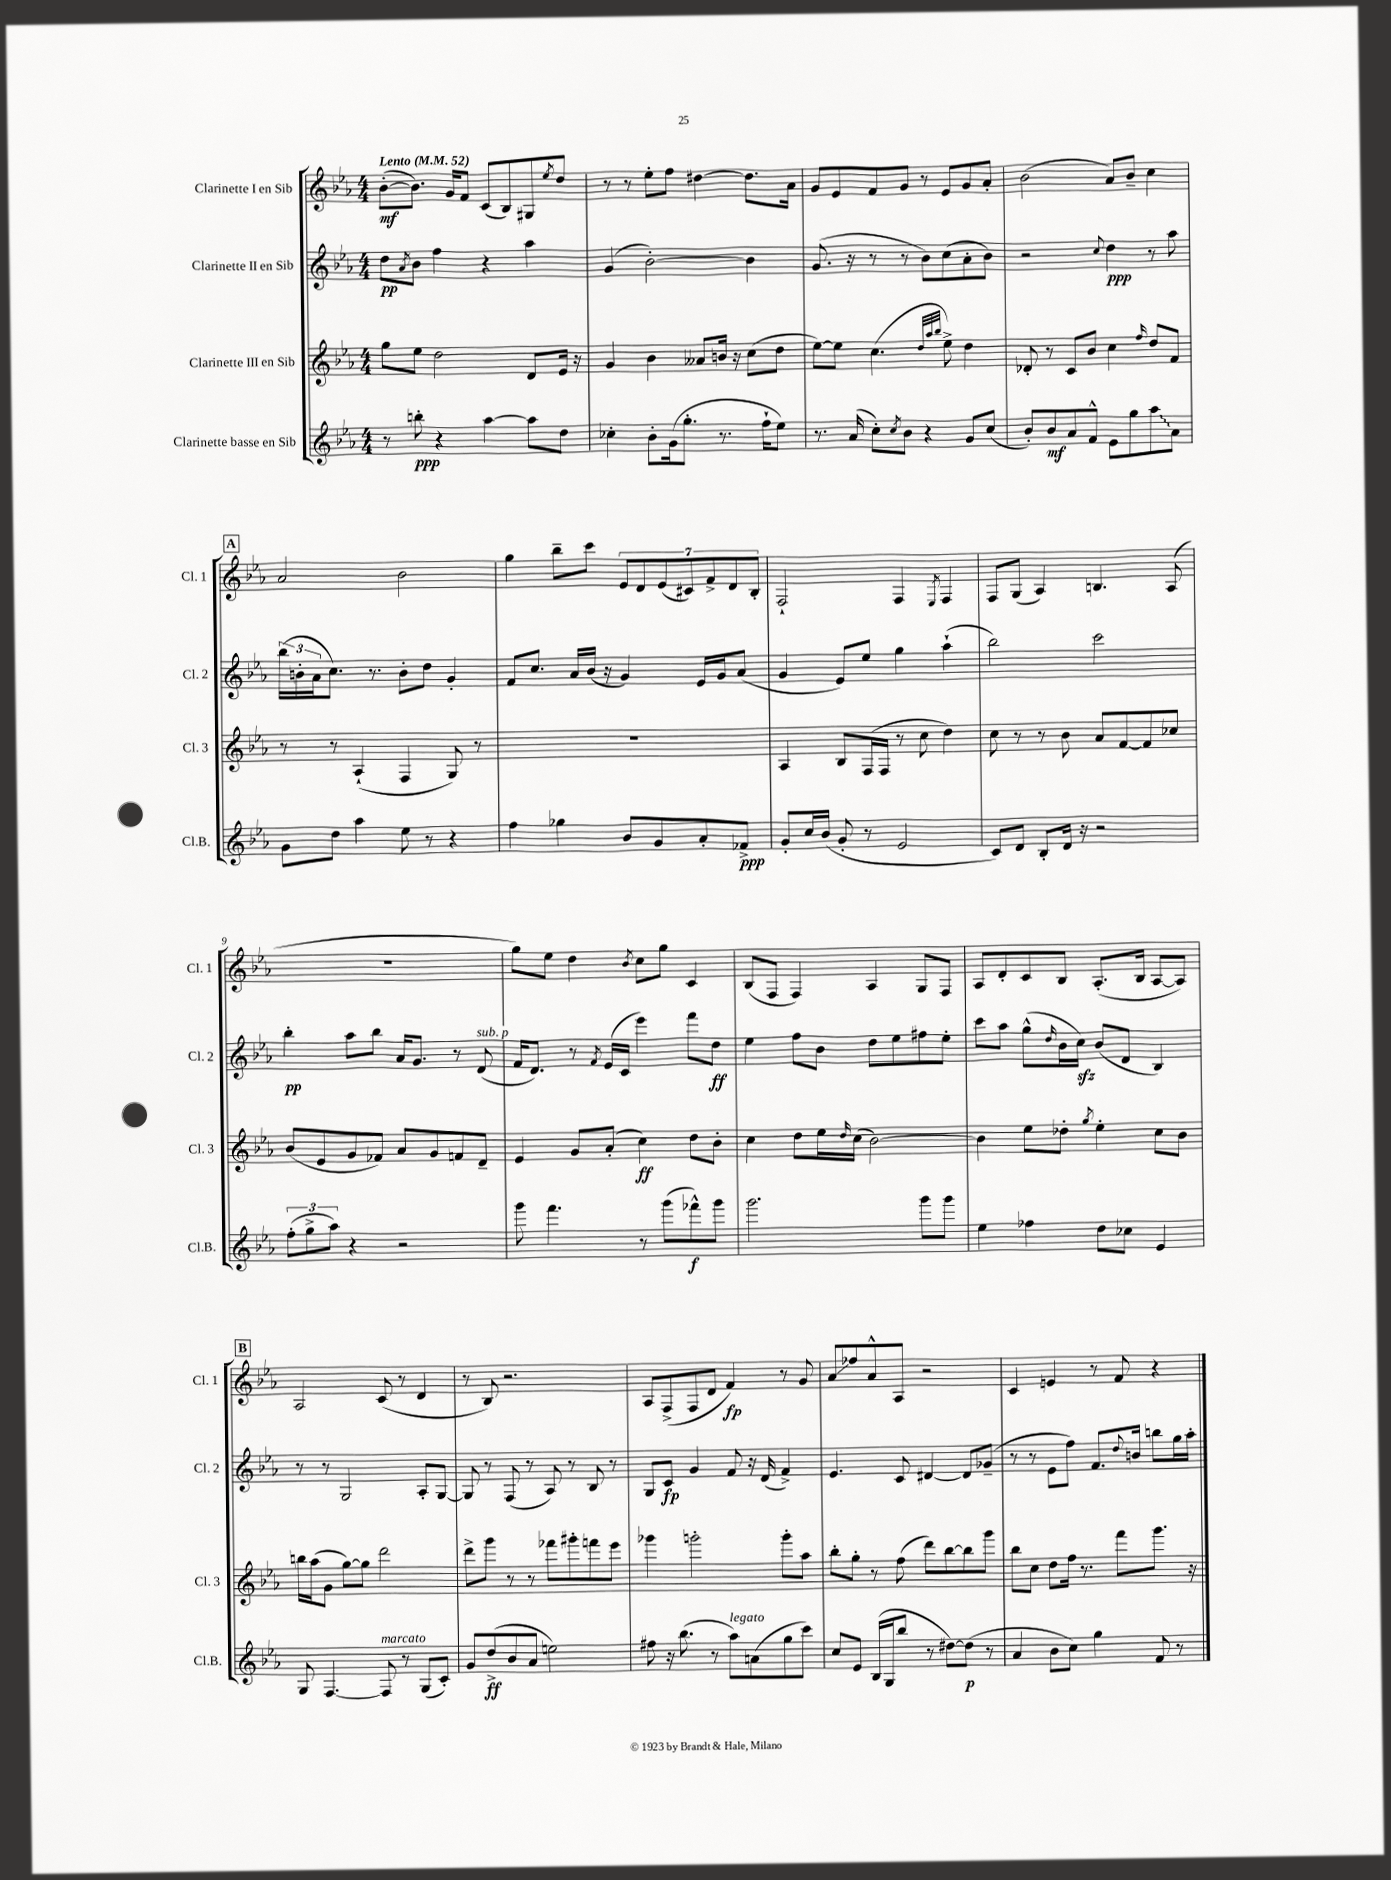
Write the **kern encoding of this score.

**kern	**kern	**kern	**kern
*staff4	*staff3	*staff2	*staff1
*clefG2	*clefG2	*clefG2	*clefG2
*k[b-e-a-]	*k[b-e-a-]	*k[b-e-a-]	*k[b-e-a-]
*M4/4	*M4/4	*M4/4	*M4/4
*MM52	*MM52	*MM52	*MM52
8r	8gg\L	8dd\L	([8b-'\L
.	.	8qa-/	.
8bb'\	8ee-\J	8b-\J	8.b-\]J)
4r	2dd\	4ff\	.
.	.	.	16g/LK
.	.	.	8f/J
[4aa-\	.	4r	(8c/L
.	.	.	8B-/)
8aa-\]L	8d/L	4aa-\	8G#/
.	.	.	8qee-/
8dd\J	16e-/Jk	.	8dd/J
.	16r	.	.
=	=	=	=
4cc-'\	4g/	(4g/	8r
.	.	.	8r
8b-'\L	4b-\	[2b-'\)	8ee-'\L
(16g\k	.	.	8ff\J
8.gg'\J	.	.	.
.	8a--/L	.	[4dd#\
8.r	16b/Jk	.	.
.	16r	.	.
.	(8cc\L	4b-\]	8.dd#\]L
16ff`\LK	.	.	.
8ee-\J)	8dd\J	.	.
.	.	.	16a-\Jk
=	=	=	=
8.r	[8ee-\L)	(8.g/	8g/L
.	8ee-\]J	.	8e-/
(16a-/	.	16r	.
8cc'\L)	(4.cc\	8r	8f/
8qcc/	.	.	.
8b-\J	.	8r	8g/J
4r	.	8b-\L)	8r
.	32qqdd/LLL	.	.
.	32qqaa-/	.	.
.	32qqbb-/JJJ	.	.
.	8ee-^\)	(8cc\	8e-/L
8g/L	4dd\	8a-'\	8g/
(8cc/J	.	8b-\J)	8a-'/J
=	=	=	=
8b-'/L)	8d-'/	2r	(2b-\
8b-/	8r	.	.
8a-/	8c/L	.	.
8f^^/J	8b-/J	.	.
.	.	8qqcc/	.
8e-\L	4cc\	4dd\	8a-/L)
8gg\	.	.	8b-~/J
.	16qqff/	.	.
8aa-\	8dd/L	8r	4cc\
8a-\J	8f/J	8aa-\	.
=	=	=	=
8g\L	8r	(24bb-\LL	2a-/
.	.	24b'\	.
.	.	24a-\J	.
8dd\J	8r	8.cc\J)	.
4aa-\	(4A-`/	.	.
.	.	8.r	.
8ee-\	4F/	8b'\L	2b-\
8r	.	8dd\J	.
4r	8G/)	4g'/	.
.	8r	.	.
=	=	=	=
4ff\	1r	8f/L	4gg\
.	.	8.cc/J	.
4gg-\	.	.	8bb-~\L
.	.	16a-/LL	.
.	.	(16b-/JJ	8ccc\J
.	.	16r	.
8b-/L	.	4g/)	14e-/L
.	.	.	14d/
8g/	.	.	.
.	.	.	(14e-/
.	.	.	14c#/)
8a-'/	.	16e-/LL	.
.	.	.	14f^/
.	.	16g/J	.
.	.	.	14d/
8f-^/J	.	(8a-/J	.
.	.	.	14B-'/J
=	=	=	=
8g'/L	4A-/	4g/	2F`/
16cc/L	.	.	.
(16b-/JJ	.	.	.
8g'/	8B-/L	8e-/L)	.
8r	(16F/L	8ee-/J	.
.	16F/JJ	.	.
2e-/	8r	4gg\	4F/
.	8cc\	.	.
.	.	.	8qE-/
.	4dd\)	(4aa-`\	4F/
=	=	=	=
8c/L)	8cc\	2bb-\)	8F/L
8d/J	8r	.	(8G/J
8B-'/L	8r	.	4A-/)
16d/Jk	8b-\	.	.
16r	.	.	.
2r	8a-/L	2ccc\	4.B/
.	[8f/	.	.
.	8f/]	.	.
.	8cc-/J	.	(8A-/
=	=	=	=
(12ff'\L	(8b-/L	4bb-'\	1r
12gg^\	.	.	.
.	8e-/	.	.
12aa-\J)	.	.	.
4r	8g/	8aa-\L	.
.	8f-/J)	8bb-\J	.
2r	8a-/L	16a-/LK	.
.	.	8.g/J	.
.	8g/	.	.
.	8f/	8r	.
.	8d~/J	(8d/	.
=	=	=	=
8ggg\	4e-/	16f/LK	8gg\L)
.	.	8.d/J)	.
4.fff\	.	.	8ee-\J
.	8g/L	8r	4dd\
.	.	8qf/	.
.	(8a-'/J	(16e-/LL	.
.	.	16c/JJ	.
.	.	.	8qb-/
8r	4cc\)	4eee-\)	8cc\L
(8ggg\L	.	.	8gg\J
8fff-^^\)	8dd\L	8fff\L	4c/
8ggg\J	8b-'\J	8dd\J	.
=	=	=	=
2.ggg\	4cc\	4ee-\	(8B-/L
.	.	.	8F/J
.	8dd\L	8ff\L	4F/)
.	16ee-\L	8b-\J	.
.	16qqdd/	.	.
.	(16cc\JJ	.	.
.	[2b-\)	8dd\L	4A-/
.	.	8ee-\	.
8ggg\L	.	8ff#\	8G/L
8ggg\J	.	8ee-'\J	8F/J
=	=	=	=
4ee-\	4b-\]	8ccc\L	8A-/L
.	.	8aa-\J	8d'/
4ff-\	8ee-\L	(8gg^^\L	8c/
.	.	16qqdd/	.
.	8dd-'\J	16b-\L	8B-/J
.	.	16cc\JJ)	.
.	8qgg/	.	.
8dd\L	4ee-'\	(8b-/L	(8.A-'/L
8cc-\J	.	8d/J	.
.	.	.	16B-/Jk
4e-/	8cc\L	4B-/)	[8A-/L
.	8b-\J	.	8A-/]J)
=	=	=	=
8G/	16bb\LL	8r	2A-/
.	(16aa-\J	.	.
[4.F/	8g\J	8r	.
.	[8gg\L)	2G/	.
.	8gg\]J	.	.
8F/]	2ddd\	.	(8c/
8r	.	.	8r
(8G/L	.	8A-'/L	4d/
8c'/J)	.	[8G/J	.
=	=	=	=
8g/L	8ddd^\L	8G/]	8r
(8dd^/	8ggg\J	8r	8B-/)
8b-/	8r	(8F/	2.r
8a-/J	8r	8r	.
2ee\)	8fff-\L	8A-/)	.
.	8ggg#'\	8r	.
.	8fff\	8B-/	.
.	8eee-\J	8r	.
=	=	=	=
8ff#\	4ggg-\	8G/L	8A-/L
16r	.	8c/J	(8F^/
(8.bb-\	.	.	.
.	2ggg'\	4g/	8F/
8r	.	.	8d/J
8aa-\L)	.	8f/	4f/)
(8a\	.	16r	.
.	.	(16d/	.
8gg\	8ggg'\L	4f^/)	8r
8ccc\J)	8aa-\J	.	8g/
=	=	=	=
8cc/L	8bb-'\L	4.e-/	8a-/L
8e-/J	8gg'\J	.	8ff-/
(16B-/LL	8r	.	8a-^^/
16G/J	.	.	.
8bb-/J	(8ff\	8c/	8A-/J
8r	8ddd\L)	[4d#/	2r
[8dd#\L)	[8bb-\	.	.
(8dd#\]J	8bb-\]	8d#/]L	.
8r	8ggg\J	(8g-~/J	.
=	=	=	=
4a-/	8bb-\L	8r	4c/
.	8cc\J	8r	.
8b-\L	8dd\L	8e-\L	4e/
8cc\J)	16ff\Jk	8ff\J)	.
.	8.r	.	.
4gg\	.	8.f/L	8r
.	8fff\L	.	8f/
.	.	8qqdd/	.
.	.	16b/Jk	.
8f/	8.ggg\J	8bb\L	4r
8r	.	16gg\L	.
.	16r	16aa-'\JJ	.
==	==	==	==
*-	*-	*-	*-
